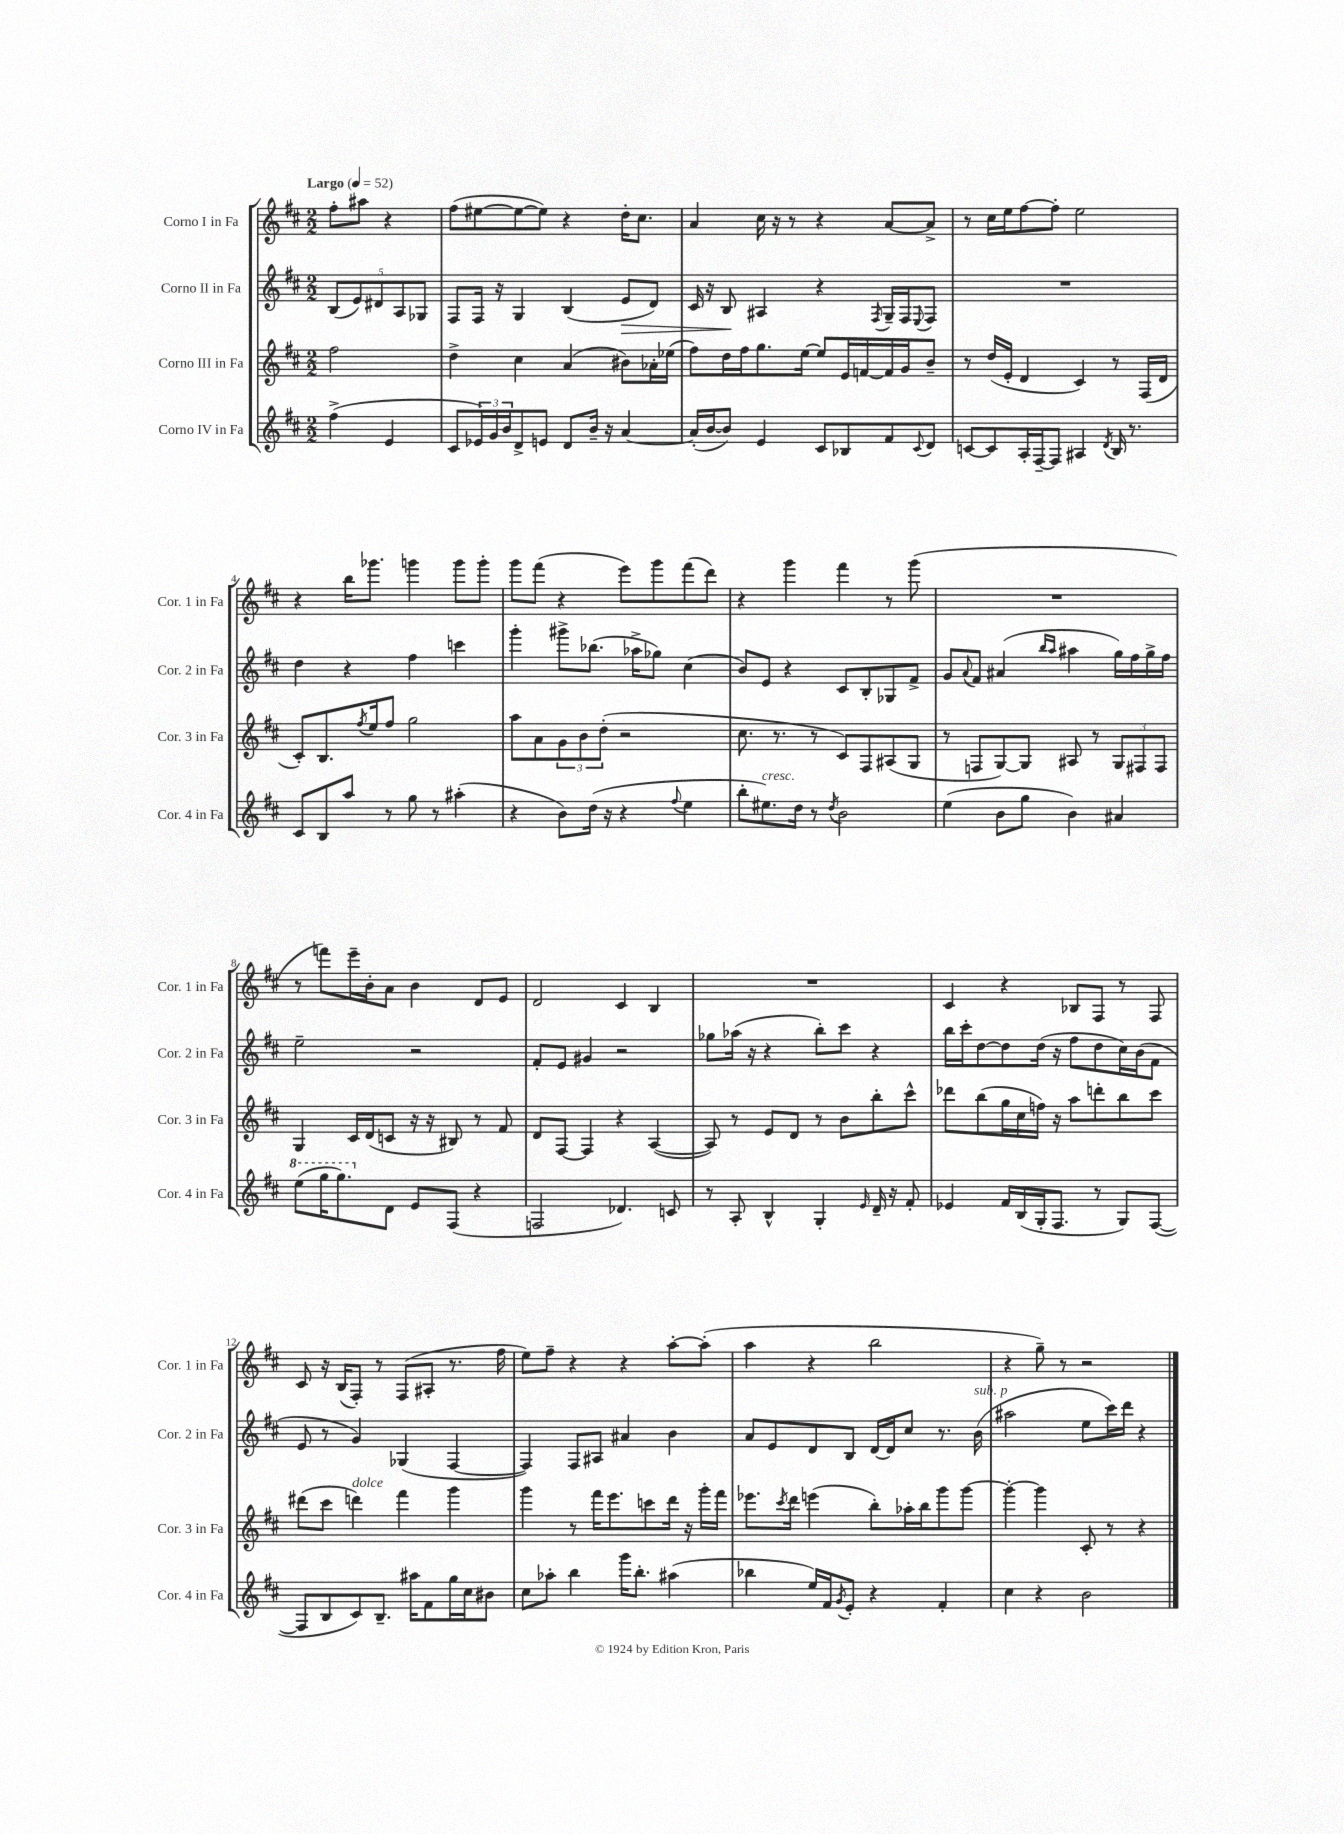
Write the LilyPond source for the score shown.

<<
\new StaffGroup <<
\new Staff = "s0" \with { instrumentName = "Corno I in Fa" shortInstrumentName = "Cor. 1 in Fa" } {
    \clef treble \key d \major \numericTimeSignature \time 2/2 \partial 2 \tempo "Largo" 4 = 52
    fis''8-. ais''8 r4 |
    fis''8( eis''8~ eis''8~ eis''8) r4 d''16-. cis''8. |
    a'4 cis''16 r16 r8 r4 a'8~ a'8-> |
    r8 cis''16 e''16 fis''8~ fis''8-. e''2 |
    r4 b''16 ges'''8. g'''4 g'''8 g'''8-. |
    g'''8 fis'''8( r4 e'''8) g'''8 fis'''8( d'''8) |
    r4 g'''4 fis'''4 r8 g'''8( |
    R1 |
    r8 f'''8) e'''16-- b'16-. a'8 b'4 d'8 e'8 |
    d'2 cis'4 b4 |
    R1 |
    cis'4 r4 bes8 fis8 r8 fis8 |
    cis'8 r16 b16( fis8-.) r8 fis8( ais8-. r8. fis''16 |
    e''8) fis''8-- r4 r4 a''8~-. a''8-.( |
    a''4 r4 b''2 |
    r4 g''8--) r8 r2 \bar "|." |
}
\new Staff = "s1" \with { instrumentName = "Corno II in Fa" shortInstrumentName = "Cor. 2 in Fa" } {
    \clef treble \key d \major \numericTimeSignature \time 2/2 \partial 2
    \tuplet 5/4 { b8( e'8) dis'8 a8 ges8 } |
    fis8 fis16 r16 g4 b4( e'8\> d'8) |
    cis'16 r16 b8\! ais4 r4 \acciaccatura { fis8 } g16-- fis16 \appoggiatura { e8 } fis8 |
    R1 |
    d''4 r4 fis''4 c'''4 |
    g'''4-. gis'''8-> bes''8.( aes''16-> ges''8) cis''4( |
    b'8) e'8 r4 cis'8 b8-. ges8 fis'8-> |
    g'8 \appoggiatura { a'8 } fis'8 ais'4( \grace { b''16 a''16 } ais''4 g''16) fis''16 g''16-> fis''16 |
    e''2-- r2 |
    fis'8-. e'8 gis'4 r2 |
    ges''8 aes''16( r16 r4 b''8-.) cis'''8 r4 |
    b''16 cis'''16-. d''8~ d''8 d''16( r16 fis''8 d''8 cis''16) b'16( fis'8 |
    e'8 r8 g'4) ges4( fis4~ |
    fis4) fis8 ais8 ais'4 b'4 |
    a'8 e'8 d'8 b8 d'16~ d'16 cis''8 r8. b'16^\markup { \italic "sub. p" }( |
    ais''2 e''8 cis'''16) d'''16 r4 \bar "|." |
}
\new Staff = "s2" \with { instrumentName = "Corno III in Fa" shortInstrumentName = "Cor. 3 in Fa" } {
    \clef treble \key d \major \numericTimeSignature \time 2/2 \partial 2
    fis''2 |
    d''4-> cis''4 a'4( bis'8) aes'16-. ees''16( |
    fis''8) d''16 fis''16 g''8. e''16~ e''8 e'16 f'16~ f'16 g'16 b'8-- |
    r8 d''16( e'16-. d'4 cis'4) r8 fis16( d'16 |
    cis'8-.) b8. \acciaccatura { fis''8 } e''16 fis''8 g''2 |
    a''8 a'8 \tuplet 3/2 { g'8 b'8 d''8-.( } r2 |
    cis''8. r8. r8 cis'8) fis8 ais8( g8 |
    r8 f8 g8~) g8 ais8 r8 \tuplet 3/2 { g8 fis8 fis8 } |
    g4 cis'16 d'16( c'8 r16 r16 bis8) r8 fis'8 |
    d'8 fis8~ fis4 r4 a4~( |
    a8) r8 e'8 d'8 r8 b'8 b''8-. cis'''8-^ |
    des'''8 b''8( g''16 cis''16 f''16) r16 a''8 d'''8-. b''8 cis'''8 |
    dis'''8( cis'''8 d'''4^\markup { \italic "dolce" }) fis'''4 g'''4 |
    g'''4 r8 fis'''16 e'''8. c'''8 d'''16 r16 g'''16-. fis'''16 |
    ees'''8. \acciaccatura { cis'''8 } d'''16 e'''4( b''8-.) aes''16-. b''16 g'''8 g'''8~ |
    g'''4~-. g'''4 cis'8-. r8 r4 \bar "|." |
}
\new Staff = "s3" \with { instrumentName = "Corno IV in Fa" shortInstrumentName = "Cor. 4 in Fa" } {
    \clef treble \key d \major \numericTimeSignature \time 2/2 \partial 2
    fis''4->( e'4 |
    cis'8 \tuplet 3/2 { ees'16) g'16 b'16 } d'8-> e'8 d'8 b'16-- r16 a'4~ |
    a'16-.( b'16~ b'8) e'4 cis'8 bes8 fis'8 \appoggiatura { cis'8 } d'8 |
    c'8~ c'8 a16-. fis16~-- fis8 ais4 \acciaccatura { d'8 } b16 r8. |
    cis'8 b8 a''8 r8 g''8 r8 ais''4-.( |
    r4 b'8) d''16( r16 r4 \appoggiatura { fis''8 } e''4 |
    b''8-. eis''8.^\markup { \italic "cresc." }) d''16 r8 \acciaccatura { d''8 } b'2 |
    e''4( b'8 g''8 b'4) ais'4 |
    \ottava #1 e'''8( g'''16 g'''8.) \ottava #0 d'8 e'8 fis8( r4 |
    f2 des'4.) c'8 |
    r8 a8-. b4-^ g4-. \grace { e'16 } d'16-- r16 fis'8-. |
    ees'4 fis'16 b16( g16-. fis8. r8 g8) fis8~( |
    fis8 b8 cis'8) b8.-- ais''16 fis'8 g''16 cis''16 bis'8 |
    cis''8 aes''8-. b''4 g'''16 b''8.-. ais''4( |
    bes''4 e''16) fis'16 \acciaccatura { g'8 } e'8-. r4 fis'4-. |
    cis''4 r4 b'2 \bar "|." |
}
>>
>>
